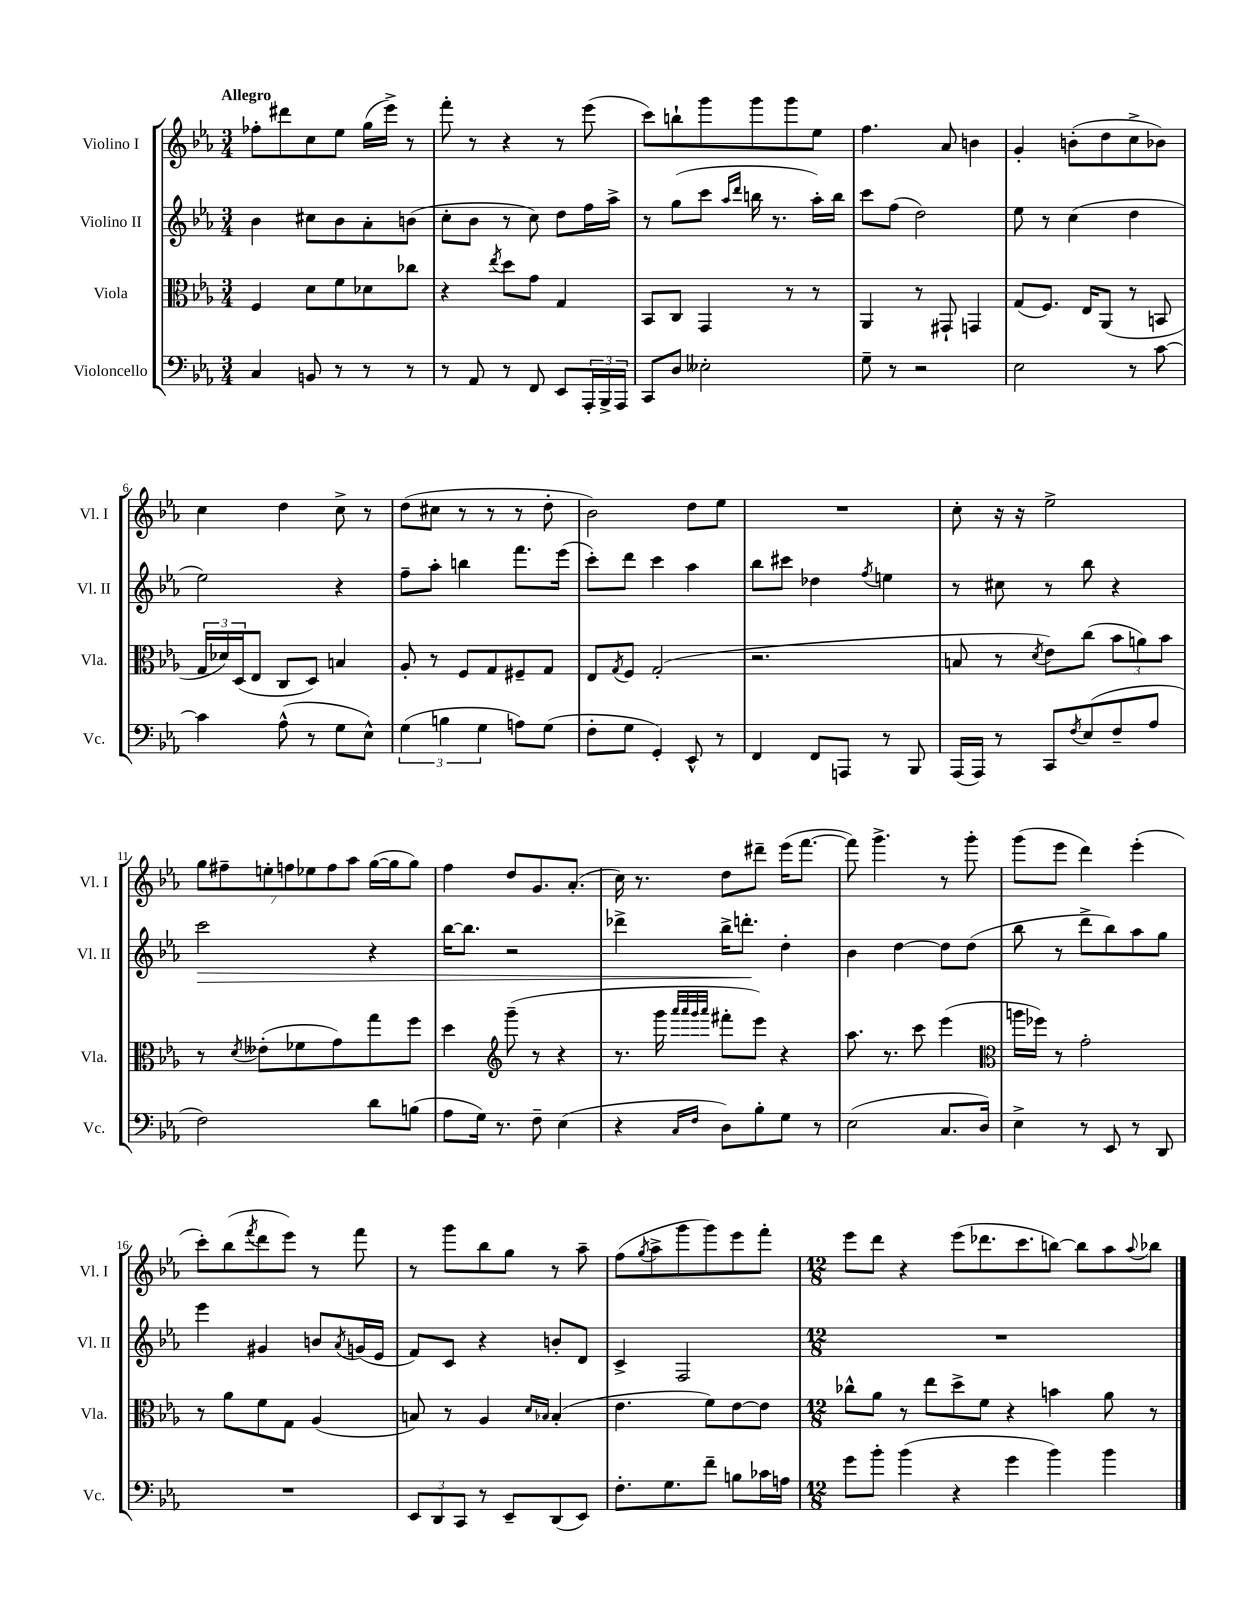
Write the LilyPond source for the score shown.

<<
\new StaffGroup <<
\new Staff = "s0" \with { instrumentName = "Violino I" shortInstrumentName = "Vl. I" } {
    \clef treble \key ees \major \numericTimeSignature \time 3/4 \tempo "Allegro"
    fes''8-. dis'''8 c''8 ees''8 g''16( ees'''16->) r8 |
    f'''8-. r8 r4 r8 ees'''8( |
    c'''8) b''8-! g'''8 g'''8 g'''8 ees''8 |
    f''4. aes'8 b'4 |
    g'4-. b'8-.( d''8 c''8-> bes'8) |
    c''4 d''4 c''8-> r8 |
    d''8( cis''8 r8 r8 r8 d''8-. |
    bes'2) d''8 ees''8 |
    R2. |
    c''8-. r16 r16 ees''2-> |
    \tuplet 7/4 { g''8 fis''8-- e''8-. f''8 ees''8 f''8 aes''8 } g''16~( g''16 g''8) |
    f''4 d''8 g'8. aes'8.-.( |
    c''16) r8. d''8 dis'''8-- ees'''16( f'''8.~ |
    f'''8) g'''4.-> r8 g'''8-. |
    g'''8( ees'''8 d'''4) ees'''4-.( |
    c'''8-.) bes''8( \acciaccatura { f'''8 } d'''8 ees'''8) r8 f'''8 |
    r8 g'''8 bes''8 g''8 r8 aes''8-- |
    f''8( \acciaccatura { g''8 } aes''8-> g'''8 g'''8) ees'''8 f'''8-. |
    \numericTimeSignature \time 12/8 ees'''8 d'''8 r4 ees'''8( des'''8. c'''8. b''8~) b''8 aes''8 \appoggiatura { aes''8 } bes''8 \bar "|." |
}
\new Staff = "s1" \with { instrumentName = "Violino II" shortInstrumentName = "Vl. II" } {
    \clef treble \key ees \major \numericTimeSignature \time 3/4
    bes'4 cis''8 bes'8 aes'8-. b'8( |
    c''8-. bes'8 r8 c''8) d''8 f''16 aes''16-> |
    r8 g''8( c'''8 \grace { aes''16 d'''16 } b''16 r8. aes''16-.) b''16 |
    c'''8 f''8( d''2) |
    ees''8 r8 c''4( d''4 |
    ees''2) r4 |
    f''8-- aes''8-. b''4 f'''8. ees'''16( |
    c'''8-.) d'''8 c'''4 aes''4 |
    bes''8 cis'''8 des''4 \acciaccatura { f''8 } e''4 |
    r8 cis''8 r8 bes''8 r4 |
    c'''2\> r4 |
    bes''16~ bes''8. r2 |
    des'''4-> bes''16-> d'''8.-.\! d''4-. |
    bes'4 d''4~ d''8 d''8( |
    bes''8 r8 d'''8-> bes''8) aes''8 g''8 |
    ees'''4 gis'4 b'8 \acciaccatura { aes'8 } g'16( ees'16 |
    f'8) c'8 r4 b'8-. d'8 |
    c'4-> f2 |
    \numericTimeSignature \time 12/8 R1. \bar "|." |
}
\new Staff = "s2" \with { instrumentName = "Viola" shortInstrumentName = "Vla." } {
    \clef alto \key ees \major \numericTimeSignature \time 3/4
    f4 d'8 f'8 des'8 ces''8 |
    r4 \acciaccatura { ees''8 } d''8 g'8 g4 |
    bes,8 c8 g,4 r8 r8 |
    aes,4 r8 gis,8-! g,4 |
    g8( f8.) ees16 aes,8( r8 b,8 |
    \tuplet 3/2 { g16 des'16) d16( } ees8 c8 d8) b4 |
    aes8-. r8 f8 g8 fis8-- g8 |
    ees8 \acciaccatura { g8 } f8 g2-.( |
    r2. |
    b8 r8 \acciaccatura { d'8 } ees'8) c''8( \tuplet 3/2 { bes'8 a'8) bes'8 } |
    r8 \acciaccatura { d'8 } eeses'8-.( fes'8 g'8) g''8 f''8 |
    d''4 \clef treble g'''8--( r8 r4 |
    r8. g'''16 \grace { aes'''32 aes'''32 g'''32 aes'''32 } fis'''8-. ees'''8) r4 |
    aes''8. r8. c'''8 ees'''4( |
    \clef alto a''16 fes''16) r8 g'2-. |
    r8 aes'8 f'8 g8 aes4( |
    b8) r8 aes4 \grace { d'16 bes16 } bes4-.( |
    ees'4. f'8) ees'8~ ees'8 |
    \numericTimeSignature \time 12/8 ces''8-^ aes'8 r8 ees''8 d''8-> f'8 r4 b'4 aes'8 r8 \bar "|." |
}
\new Staff = "s3" \with { instrumentName = "Violoncello" shortInstrumentName = "Vc." } {
    \clef bass \key ees \major \numericTimeSignature \time 3/4
    c4 b,8 r8 r8 r8 |
    r8 aes,8 r8 f,8 ees,8 \tuplet 3/2 { aes,,16-. bes,,16-> aes,,16 } |
    c,8 d8 eeses2-. |
    g8-- r8 r2 |
    ees2 r8 c'8~ |
    c'4 aes8-^( r8 g8 ees8-^) |
    \tuplet 3/2 { g4( b4 g4 } a8) g8( |
    f8-. g8 g,4-.) ees,8-^ r8 |
    f,4 f,8 a,,8 r8 bes,,8 |
    aes,,16( aes,,16) r8 c,8 \acciaccatura { f8 } ees8( f8-- aes8 |
    f2) d'8 b8( |
    aes8 g16) r8. f8-- ees4( |
    r4 \grace { c16 f16 } d8) bes8-. g8 r8 |
    ees2( c8. d16) |
    ees4-> r8 ees,8 r8 d,8 |
    R2. |
    \tuplet 3/2 { ees,8 d,8 c,8 } r8 ees,8-- d,8( ees,8) |
    f8.-. g8. f'8-- b8 ces'16 a16 |
    \numericTimeSignature \time 12/8 g'8 bes'8-. bes'4( r4 g'4 bes'4) bes'4 \bar "|." |
}
>>
>>
